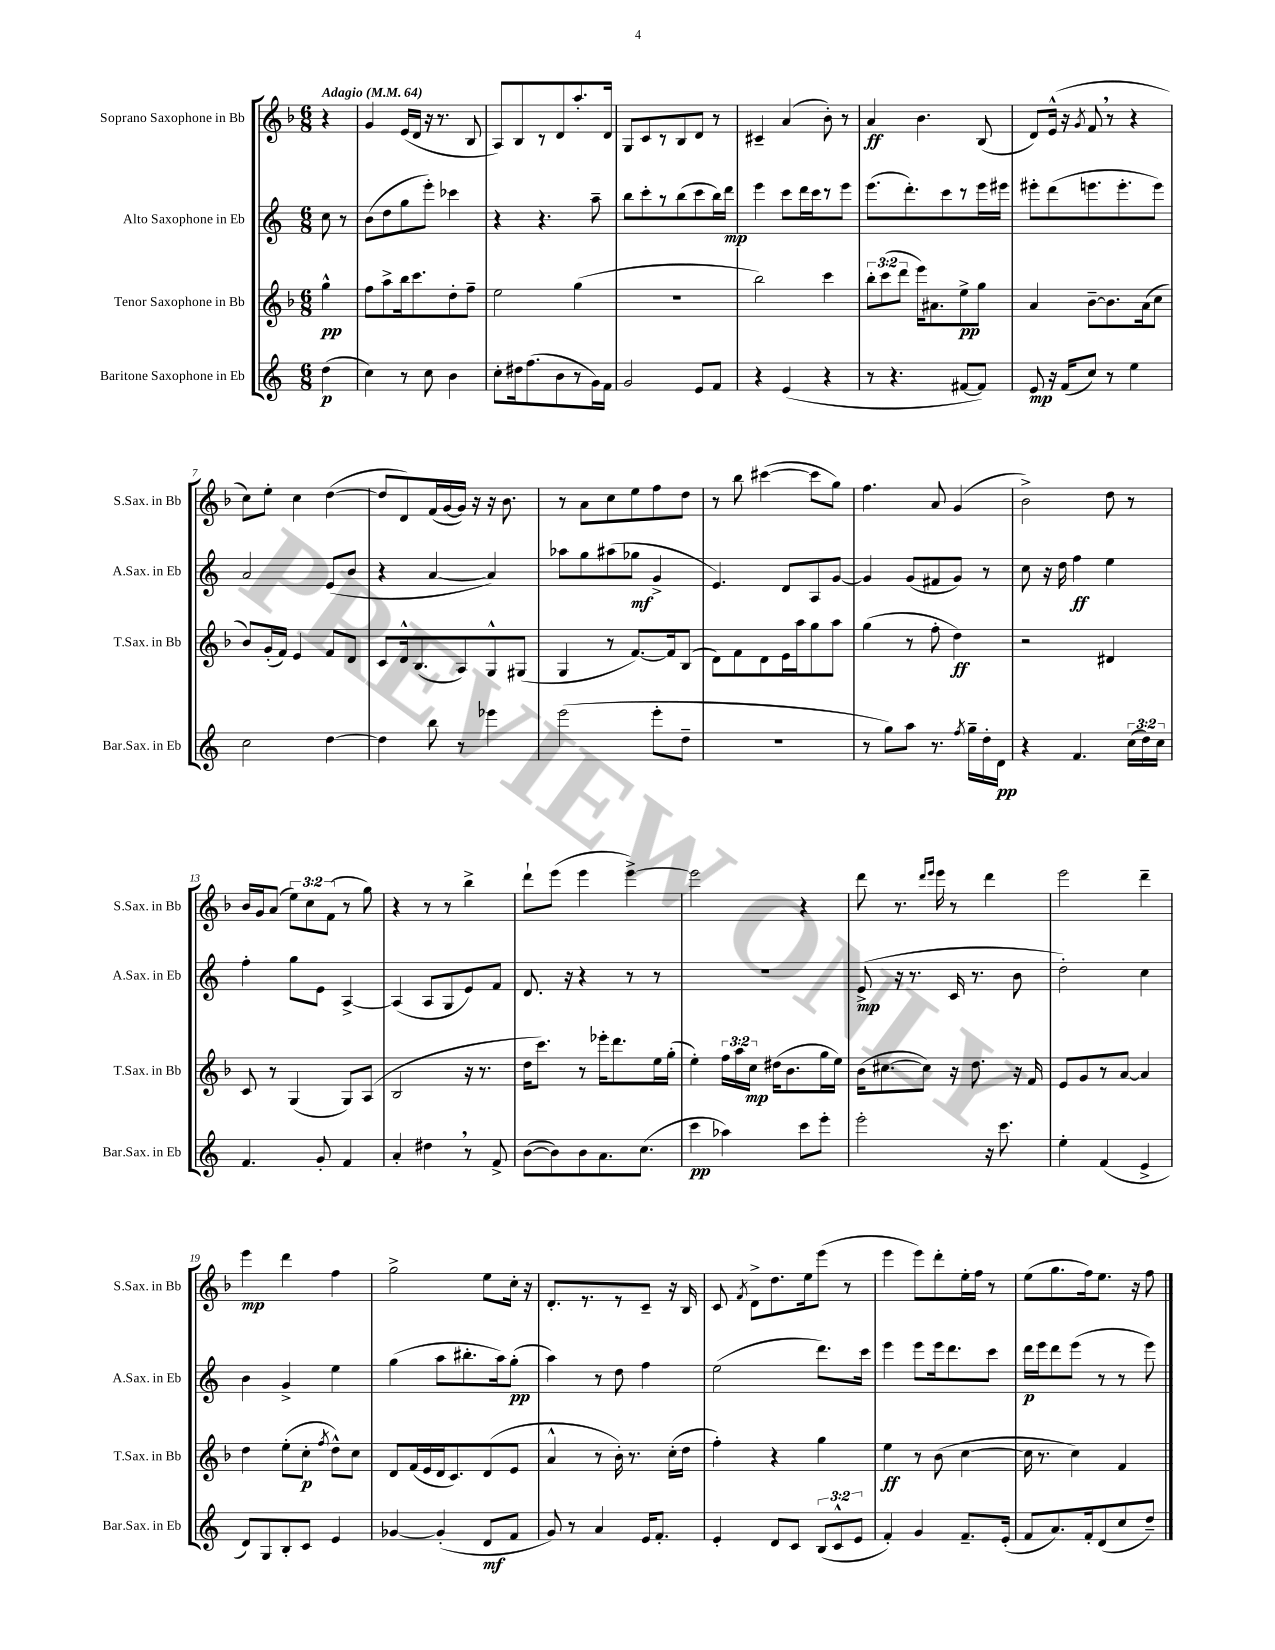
<<
\new StaffGroup <<
\new Staff = "s0" \with { instrumentName = "Soprano Saxophone in Bb" shortInstrumentName = "S.Sax. in Bb" } {
    \clef treble \key f \major \numericTimeSignature \time 6/8 \override Staff.TupletNumber.text = #tuplet-number::calc-fraction-text \partial 4 \tempo "Adagio" 4 = 64
    \autoBeamOff r4 |
    g'4 e'16[( d'16] r16 r8. bes8 |
    a8[) bes8 r8 d'8 a''8.-. d'16] |
    g8[ c'8 r8 bes8 d'8] r8 |
    cis'4-- a'4( bes'8-.) r8 |
    a'4\ff bes'4. bes8( |
    d'8[) e'16]-^( r16 \acciaccatura { g'8 } f'8 \breathe r8 r4 |
    c''8[) e''8]-. c''4 d''4~( |
    d''8[ d'8) f'16( g'16~ g'16]) r16 r16 bes'8. |
    r8 a'8[ c''8 e''8 f''8 d''8] |
    r8 bes''8 cis'''4~( cis'''8[ g''8]) |
    f''4. a'8 g'4( |
    bes'2->) d''8 r8 |
    bes'16[ g'16 a'8]( \tuplet 3/2 { e''8[) c''8 f'8]( } r8 g''8) |
    r4 r8 r8 bes''4-> |
    d'''8[-! e'''8]( e'''4 e'''4~->) |
    e'''2 r4 |
    d'''8 r8. \grace { d'''16[ e'''16] } e'''16 r8 d'''4 |
    e'''2 d'''4-- |
    e'''4\mp d'''4 f''4 |
    g''2-> e''8[ c''16]-. r16 |
    d'8.[-. r8. r8 c'8]-- r16 bes16 |
    c'8 \acciaccatura { f'8 } d'8[-> d''8. e''16 e'''8]( r8 |
    e'''4 e'''8[) d'''8-. e''16-. f''16] r8 |
    e''8[( g''8. f''16) e''8.] r16 f''8 \bar "|." |
}
\new Staff = "s1" \with { instrumentName = "Alto Saxophone in Eb" shortInstrumentName = "A.Sax. in Eb" } {
    \clef treble \key c \major \numericTimeSignature \time 6/8 \partial 4
    \autoBeamOff c''8 r8 |
    b'8[( d''8 g''8 e'''8]-.) ces'''4 |
    r4 r4. a''8-- |
    b''8[ c'''8-. r8 b''8( c'''8 b''16) d'''16]\mp |
    e'''4 c'''8[ d'''16 c'''16 r8 e'''8] |
    e'''8.[( d'''8.-.) c'''8 r8 e'''16 eis'''16] |
    eis'''8[-. d'''8( e'''8. e'''8.-. e'''8]) |
    a'2 e'8[( b'8] |
    r4 a'4~ a'4) |
    aes''8[ g''8 ais''8( ges''8]\mf g'4-> |
    e'4.) d'8[ a8 g'8]~ |
    g'4 g'8[( fis'8 g'8]) r8 |
    c''8 r16 d''16 f''4\ff e''4 |
    f''4-. g''8[ e'8] a4~-> |
    a4( a8[ g8 e'8) f'8] |
    d'8. r16 r4 r8 r8 |
    R2. |
    e'8->\mp( r16 r8. c'16 r8. b'8 |
    d''2-.) c''4 |
    b'4 g'4-> e''4 |
    g''4( a''8[ bis''8.-. a''16) g''8]-.\pp( |
    a''4) r8 d''8 f''4 |
    e''2( d'''8.[) c'''16] |
    e'''4 e'''8[ e'''16 d'''8. c'''8] |
    d'''16[\p e'''16 d'''8 e'''8]( r8 r8 e'''8) \bar "|." |
}
\new Staff = "s2" \with { instrumentName = "Tenor Saxophone in Bb" shortInstrumentName = "T.Sax. in Bb" } {
    \clef treble \key f \major \numericTimeSignature \time 6/8 \override Staff.TupletNumber.text = #tuplet-number::calc-fraction-text \partial 4
    \autoBeamOff g''4-^\pp |
    f''8[ a''8-> bes''16 c'''8. d''8-. f''8]-- |
    e''2 g''4( |
    R2. |
    bes''2) c'''4 |
    \tuplet 3/2 { bes''8[-. c'''8( d'''8] } e'''16[) ais'8. e''8->\pp g''8] |
    a'4 bes'8[~-- bes'8. a'16( c''8] |
    bes'8[) g'16-.( f'16]) e'4 f'8[ d'8] |
    c'8[ d'16-^ bes8.( a8) g8-^ gis8]( |
    g4 r8 f'8.[~) f'16 bes8]( |
    d'8[) f'8 d'8 e'16 a''16 g''8 a''8] |
    g''4( r8 f''8-. d''4\ff) |
    r2 dis'4 |
    c'8 r8 g4( g8[) a8]( |
    bes2 r16 r8. |
    d''16[ c'''8.]) r8 ees'''16[-. d'''8. e''16 g''16]-.( |
    e''4-.) \tuplet 3/2 { f''16[ a''16 c''16]\mp } dis''16[( bes'8. g''16 e''16]) |
    bes'16[( cis''8.~ cis''8]) r16 d''8. r16 f'16 |
    e'8[ g'8 r8 a'8]~ a'4 |
    d''4 e''8[-.( c''8]-.\p \acciaccatura { f''8 } d''8[-^) c''8] |
    d'8[ f'16( e'16 d'16 c'8.) d'8( e'8] |
    a'4-^ r8 bes'16-.) r8. c''16[-.( d''16] |
    f''4-.) r4 g''4 |
    e''4\ff r8 bes'8( c''4~ |
    c''16 r8. c''4) f'4 \bar "|." |
}
\new Staff = "s3" \with { instrumentName = "Baritone Saxophone in Eb" shortInstrumentName = "Bar.Sax. in Eb" } {
    \clef treble \key c \major \numericTimeSignature \time 6/8 \override Staff.TupletNumber.text = #tuplet-number::calc-fraction-text \partial 4
    \autoBeamOff d''4\p( |
    c''4) r8 c''8 b'4 |
    c''8[-. dis''16 f''8.( b'8 r8 g'16) f'16] |
    g'2 e'8[ f'8] |
    r4 e'4( r4 |
    r8 r4. fis'8[~ fis'8]) |
    e'8\mp r16 f'16[( c''8]) r8 e''4 |
    c''2 d''4~ |
    d''4 b''8 r8 ees'''4 |
    e'''2( e'''8[-. d''8]-- |
    R2. |
    r8 g''8[) a''8] r8. \acciaccatura { f''8 } g''16[-- d''16-. d'16]\pp |
    r4 f'4. \tuplet 3/2 { c''16[( d''16) c''16] } |
    f'4. g'8-. f'4 |
    a'4-. dis''4 \breathe r8 f'8-> |
    b'8[~( b'8) b'8 a'8. c''8.]( |
    c'''4\pp aes''4) c'''8[ e'''8]-. |
    e'''2-. r16 c'''8. |
    e''4-. f'4( e'4-> |
    d'8[) g8 b8-. c'8] e'4 |
    ges'4~ ges'4-.( d'8[\mf f'8] |
    g'8) r8 a'4 e'16[ f'8.]-. |
    e'4-. d'8[ c'8] \tuplet 3/2 { b8[( c'8-^ e'8] } |
    f'4-.) g'4 f'8.[-- e'16]-.( |
    f'8[ a'8.) f'16-. d'8( c''8 d''8]--) \bar "|." |
}
>>
>>
